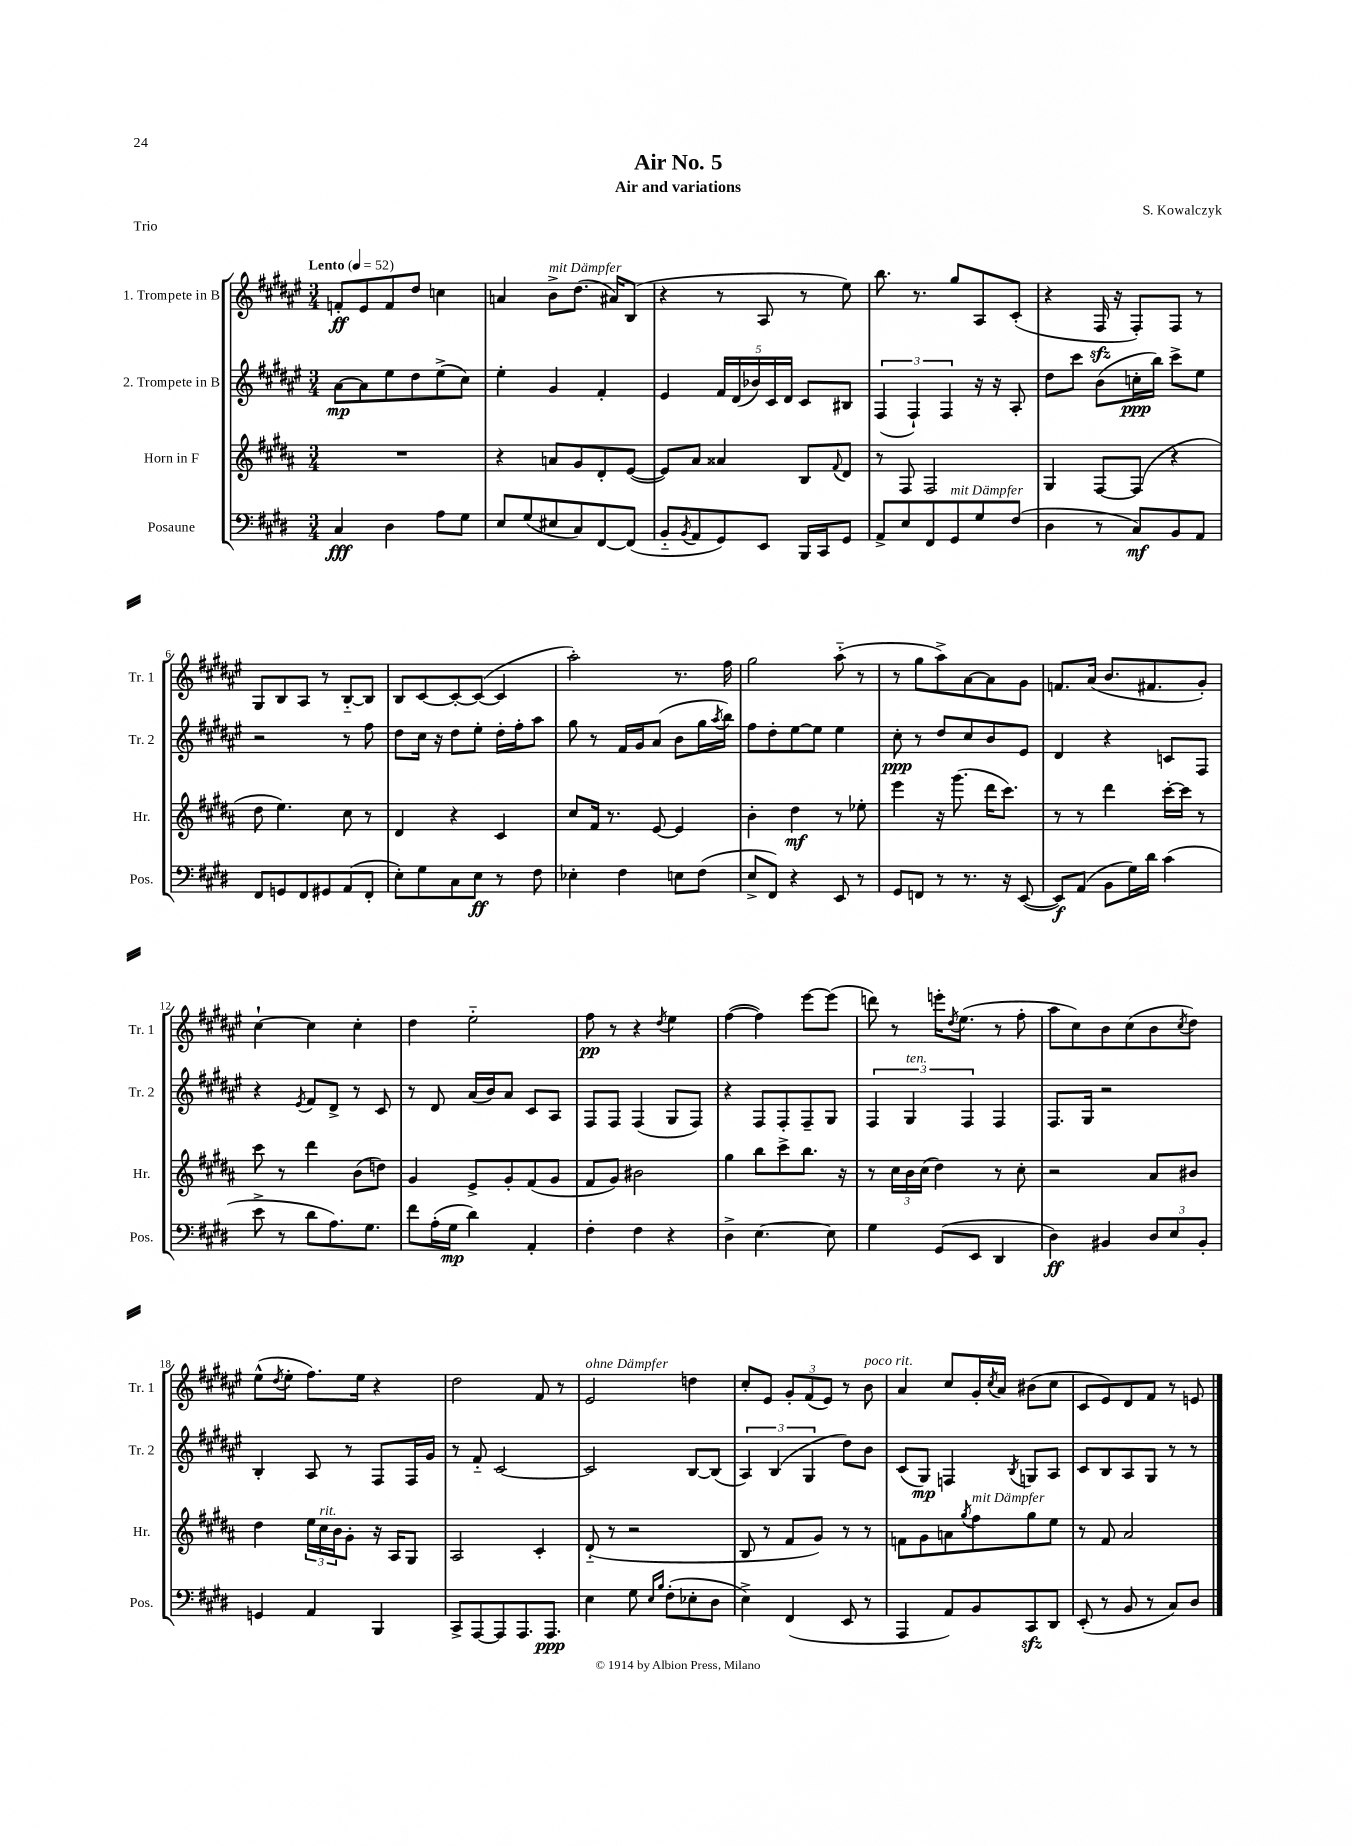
\header { title = "Air No. 5" composer = "S. Kowalczyk" subtitle = "Air and variations" piece = "Trio" }
<<
\new StaffGroup <<
\new Staff = "s0" \with { instrumentName = "1. Trompete in B" shortInstrumentName = "Tr. 1" } {
    \clef treble \key fis \major \numericTimeSignature \time 3/4 \tempo "Lento" 4 = 52
    f'8-.\ff eis'8 f'8 dis''8 c''4 |
    a'4 b'8->^\markup { \italic "mit Dämpfer" } dis''8.( ais'16) b8( |
    r4 r8 ais8 r8 eis''8) |
    b''8. r8. gis''8 ais8 cis'8-.( |
    r4 fis16\sfz r16 fis8-.) fis8 r8 |
    gis8 b8 ais8 r8 b8~-_ b8 |
    b8 cis'8~ cis'8~-. cis'8~( cis'4 |
    ais''2-.) r8. fis''16 |
    gis''2 ais''8-_( r8 |
    r8 gis''8 ais''8->) ais'8~ ais'8 gis'8 |
    f'8. ais'16( b'8. fis'8. gis'8-.) |
    cis''4~-! cis''4 cis''4-. |
    dis''4 eis''2-_ |
    fis''8\pp r8 r4 \acciaccatura { dis''8 } eis''4 |
    fis''4~( fis''4) eis'''8~ eis'''8( |
    d'''8) r8 e'''16-. \acciaccatura { dis''8 } eis''8.( r8 fis''8-. |
    ais''8 cis''8) b'8 cis''8( b'8 \acciaccatura { cis''8 } dis''8) |
    eis''8-^( \acciaccatura { dis''8 } eis''8-. fis''8.) eis''16 r4 |
    dis''2 fis'8 r8 |
    eis'2^\markup { \italic "ohne Dämpfer" } d''4 |
    cis''8-. eis'8 \tuplet 3/2 { gis'8-. fis'8( eis'8) } r8 b'8^\markup { \italic "poco rit." } |
    ais'4 cis''8 gis'16-. \acciaccatura { cis''8 } ais'16 bis'8( cis''8 |
    cis'8 eis'8) dis'8 fis'8 r8 e'8 \bar "|." |
}
\new Staff = "s1" \with { instrumentName = "2. Trompete in B" shortInstrumentName = "Tr. 2" } {
    \clef treble \key fis \major \numericTimeSignature \time 3/4
    ais'8~\mp ais'8 eis''8 dis''8 eis''8->( cis''8) |
    eis''4-. gis'4 fis'4-. |
    eis'4 \tuplet 5/4 { fis'16 dis'16( bes'16) cis'16 dis'16 } cis'8 bis8 |
    \tuplet 3/2 { fis4( fis4-!) fis4 } r16 r16 ais8-. |
    dis''8 cis'''8 b'8( c''16-.\ppp b''16) cis'''8-> eis''8 |
    r2 r8 fis''8 |
    dis''8 cis''16 r16 dis''8 eis''8-. dis''16-. fis''16-. ais''8 |
    gis''8 r8 fis'16 gis'16 ais'8( b'8 gis''16 \acciaccatura { ais''8 } b''16) |
    fis''8 dis''8-. eis''8~ eis''8 eis''4 |
    cis''8-.\ppp r8 dis''8 cis''8 b'8 eis'8 |
    dis'4 r4 c'8 fis8 |
    r4 \acciaccatura { eis'8 } fis'8 dis'8-> r8 cis'8 |
    r8 dis'8 ais'16( b'16) ais'8 cis'8 ais8 |
    fis8 fis8 fis4( gis8 fis8) |
    r4 fis8 fis8-. fis8-- gis8 |
    \tuplet 3/2 { fis4 gis4^\markup { \italic "ten." } fis4 } fis4 |
    fis8. gis16 r2 |
    b4-. ais8 r8 fis8 fis16 gis'16 |
    r8 fis'8-_ cis'2~ |
    cis'2 b8~ b8( |
    \tuplet 3/2 { ais4) b4( gis4 } dis''8) b'8 |
    cis'8( gis8\mp) f4 \acciaccatura { b8 } g8 ais8 |
    cis'8 b8 ais8 gis8 r8 r8 \bar "|." |
}
\new Staff = "s2" \with { instrumentName = "Horn in F" shortInstrumentName = "Hr." } {
    \clef treble \key b \major \numericTimeSignature \time 3/4
    R2. |
    r4 a'8 gis'8 dis'8-. e'8~( |
    e'8) ais'8 aisis'4 b8 \appoggiatura { fis'8 } dis'8 |
    r8 fis8 fis2 |
    gis4 fis8~ fis8( r4 |
    dis''8 e''4.) cis''8 r8 |
    dis'4 r4 cis'4 |
    cis''8 fis'16 r8. e'8~ e'4 |
    b'4-. dis''4\mf r8 ees''8-. |
    e'''4 r16 gis'''8.( dis'''16 cis'''8.) |
    r8 r8 dis'''4 cis'''16~-. cis'''16 r8 |
    cis'''8 r8 dis'''4 b'8( d''8) |
    gis'4 e'8-> gis'8-. fis'8( gis'8 |
    fis'8 gis'8) bis'2 |
    gis''4 b''8 cis'''8-> b''8. r16 |
    r8 \tuplet 3/2 { cis''16 b'16 cis''16( } dis''4) r8 cis''8-. |
    r2 ais'8 bis'8 |
    dis''4 \tuplet 3/2 { e''16 cis''16^\markup { \italic "rit." } b'16 } gis'8-. r16 ais16 gis8 |
    ais2 cis'4-. |
    dis'8-_( r8 r2 |
    b8 r8 fis'8 gis'8) r8 r8 |
    f'8 gis'8 a'8 \acciaccatura { gis''8 } fis''8^\markup { \italic "mit Dämpfer" } gis''8 e''8 |
    r8 fis'8 ais'2 \bar "|." |
}
\new Staff = "s3" \with { instrumentName = "Posaune" shortInstrumentName = "Pos." } {
    \clef bass \key e \major \numericTimeSignature \time 3/4
    cis4\fff dis4 a8 gis8 |
    e8 gis8( eis8 cis8) fis,8~ fis,8( |
    b,8-_ \acciaccatura { b,8 } a,8 gis,8) e,8 b,,16 cis,16 gis,8 |
    a,8-> e8 fis,8 gis,8^\markup { \italic "mit Dämpfer" } gis8 fis8( |
    dis4 r8 cis8\mf) b,8 a,8 |
    fis,8 g,8 fis,8 gis,8 a,8( fis,8-. |
    e8-.) gis8 cis8 e8\ff r8 fis8 |
    ees4-. fis4 e8 fis8( |
    e8-> fis,8) r4 e,8 r8 |
    gis,8 f,8 r8 r8. r16 e,8~( |
    e,8\f) a,8( b,8 gis16) dis'16 cis'4( |
    e'8-> r8 dis'8 a8.) gis8. |
    fis'8 a16-.( gis16\mp dis'4) a,4-. |
    fis4-. fis4 r4 |
    dis4-> e4.~ e8 |
    gis4 gis,8( e,8 dis,4 |
    dis4\ff) bis,4 \tuplet 3/2 { dis8 e8 bis,8-. } |
    g,4 a,4 b,,4 |
    cis,8-> a,,8~ a,,8 a,,8. a,,8.\ppp |
    e4 gis8 \grace { e16 b16 } fis8-.( ees8-. dis8 |
    e4->) fis,4( e,8 r8 |
    a,,4 a,8) b,8 cis,8\sfz dis,8 |
    e,8-.( r8 b,8 r8 cis8) dis8 \bar "|." |
}
>>
>>
